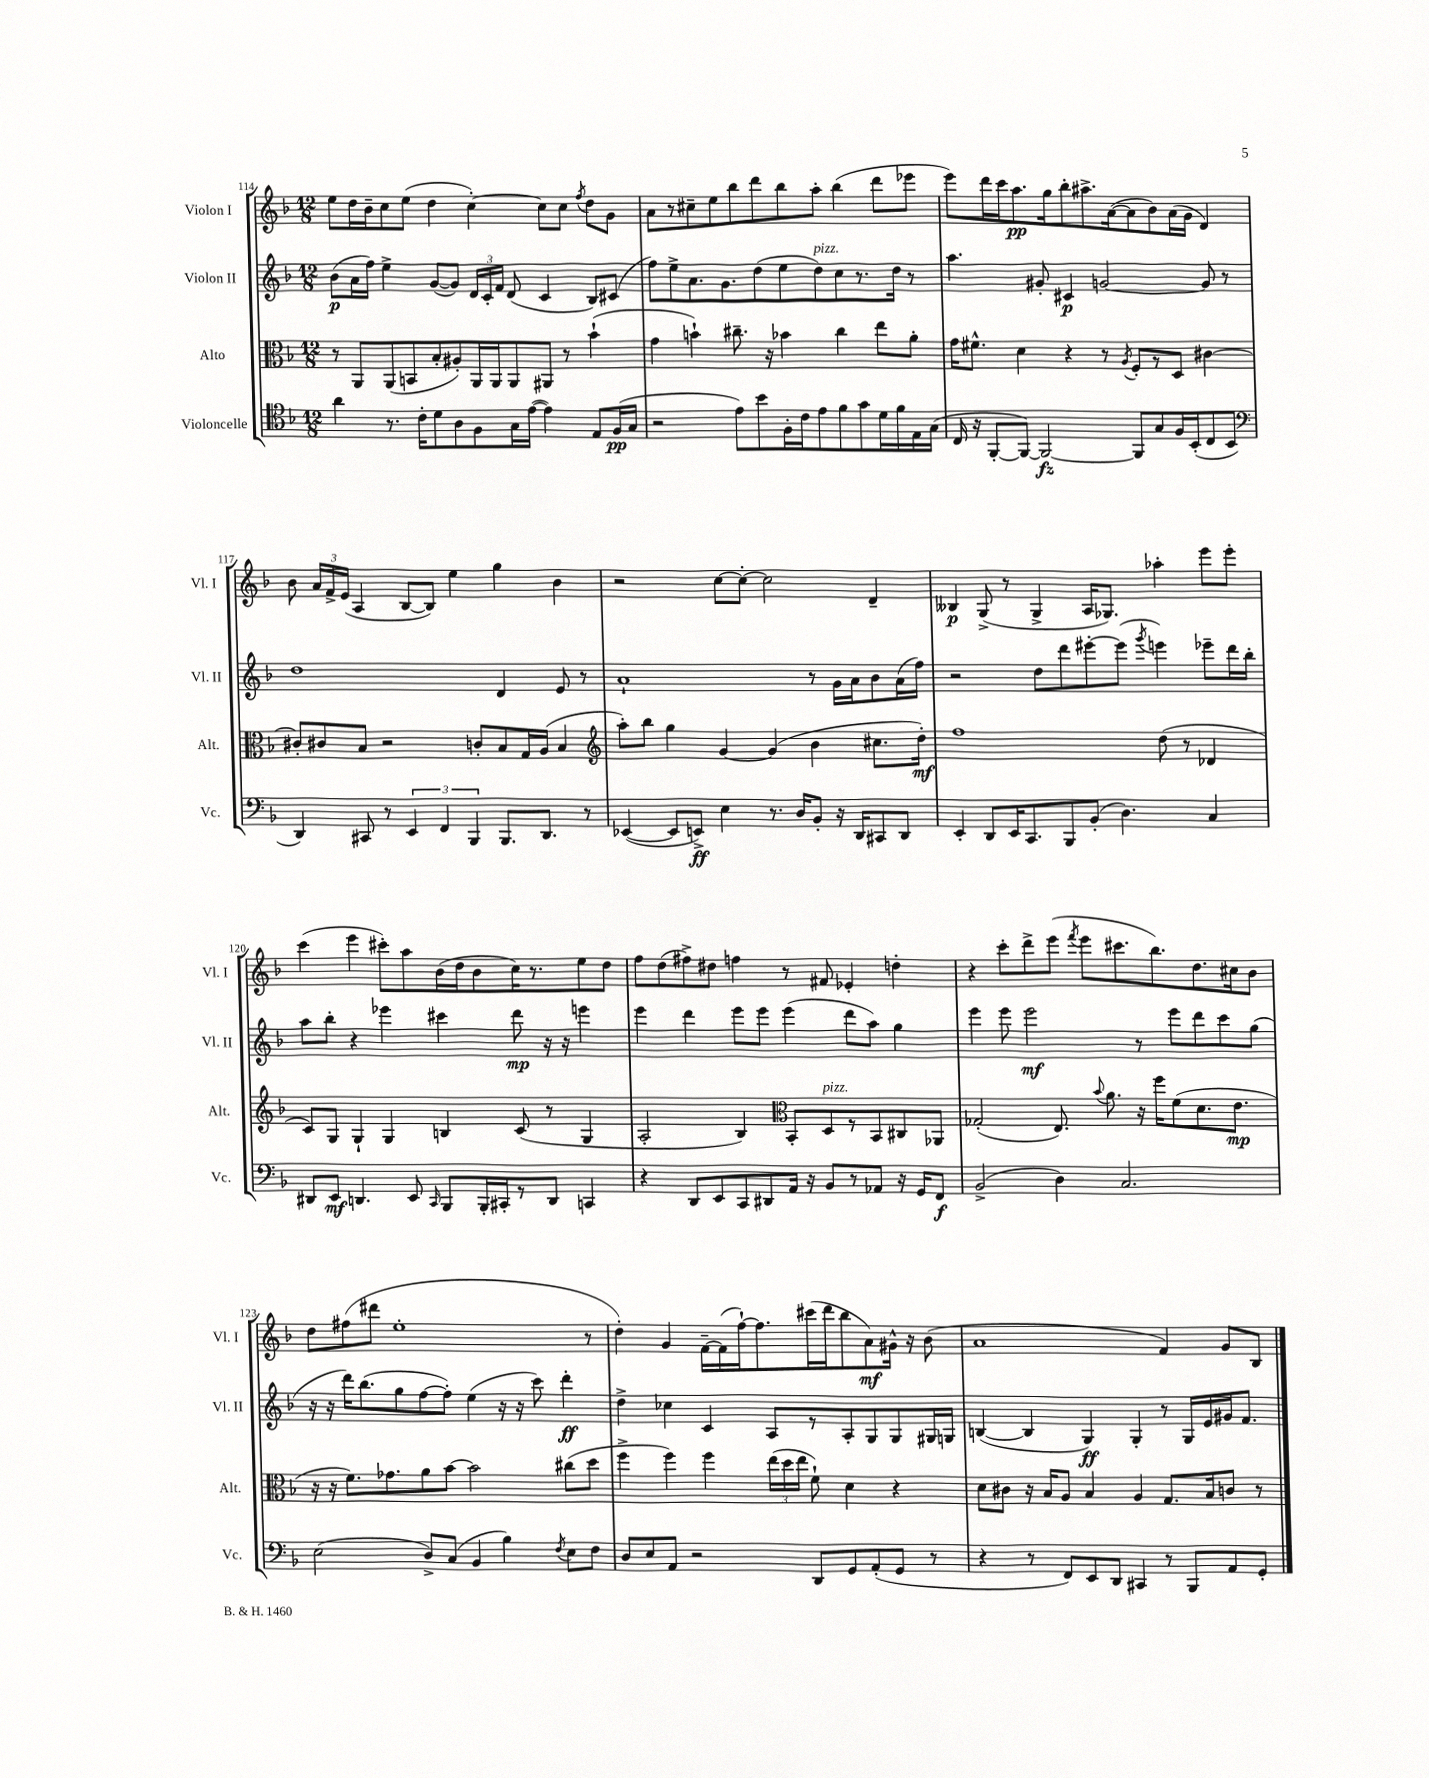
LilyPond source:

<<
\new StaffGroup <<
\new Staff = "s0" \with { instrumentName = "Violon I" shortInstrumentName = "Vl. I" } {
    \clef treble \key f \major \numericTimeSignature \time 12/8
    \autoBeamOff e''8[ d''16 bes'16-- c''8 e''8]( d''4 c''4~-.) c''8[ c''8] \acciaccatura { f''8 } d''8[ g'8] |
    a'8[ r8 cis''8-- e''8 bes''8 d'''8 bes''8 a''8]-. bes''4( d'''8[ ees'''8] |
    e'''8[) d'''16 c'''16 a''8.\pp g''16 bes''8-. ais''8.-> a'16~( a'8 bes'8) a'16( g'16] d'4) |
    bes'8 \tuplet 3/2 { a'16[ f'16-> e'16]( } a4 bes8[~ bes8]) e''4 g''4 bes'4 |
    r2 c''8[~ c''8]~-. c''2 d'4-- |
    beses4\p g8->( r8 g4-> a16[ ges8.]) aes''4-. e'''8[ e'''8]-. |
    c'''4( e'''4 cis'''8[-.) a''8 bes'16( d''16 bes'8 c''16) r8. e''8 d''8] |
    f''8[ d''8( fis''8->) dis''8] f''4 r8 fis'8 ees'4-. d''4-. |
    r4 c'''8[-. d'''8-> e'''8]( \acciaccatura { f'''8 } e'''8[ cis'''8. bes''8.) d''8. cis''16 bes'8] |
    d''8[ fis''8( dis'''8] e''1-. r8 |
    d''4-.) g'4 f'16[~-- f'16( f''16~-!) f''8. cis'''16( d'''16 bes''8 a'8\mf) gis'16]-^ r16 bes'8( |
    a'1 f'4) g'8[ bes8] \bar "|." |
}
\new Staff = "s1" \with { instrumentName = "Violon II" shortInstrumentName = "Vl. II" } {
    \clef treble \key f \major \numericTimeSignature \time 12/8
    \autoBeamOff bes'8[\p( a'16 f''16]) e''4-> g'8[~( g'8]) \tuplet 3/2 { d'16[ c'16-. f'16] } d'8( c'4 bes8[) cis'8]( |
    f''8[) e''8-> a'8. g'8. d''8( e''8 d''8^\markup { \italic "pizz." }) c''8 r8. d''16] r8 |
    a''4. gis'8-. cis'4\p g'2~ g'8 r8 |
    d''1 d'4 e'8 r8 |
    a'1-! r8 g'16[ a'16 bes'8 a'16( f''16]) |
    r2 d''8[ d'''8 eis'''8~-. eis'''8]( \acciaccatura { g'''8 } e'''4) ees'''8[-- d'''16 bes''16]-. |
    a''8[ bes''8]-. r4 ees'''4 cis'''4 d'''8\mp r16 r16 e'''4 |
    e'''4 d'''4 e'''8[ e'''8] e'''4( d'''8[ a''8]) g''4 |
    e'''4 e'''8 e'''2\mf r8 e'''8[ d'''8 c'''8 g''8]( |
    r16 r16 d'''16[) bes''8.( g''8 f''8~ f''8]-.) e''4( r16 r16 c'''8) d'''4-.\ff |
    d''4-> ces''4 c'4 a8[ r8 a8-. g8 g8 gis16 g16] |
    b4~( b4 g4\ff) g4-. r8 g16[ e'16 gis'16 f'8.] \bar "|." |
}
\new Staff = "s2" \with { instrumentName = "Alto" shortInstrumentName = "Alt." } {
    \clef alto \key f \major \numericTimeSignature \time 12/8
    \autoBeamOff r8 a,8[ a,8( b,8 bes8-. ais8-.) a,16 a,16 a,8 ais,8] r8 bes'4-!( |
    g'4 b'4-!) cis''8.-- r16 bes'4 cis''4 e''8[ a'8]-. |
    g'16[ fis'8.]-^ d'4 r4 r8 \acciaccatura { a8 } f8[-. r8 d8] cis'4~ |
    cis'8[-. cis'8 bes8] r2 c'8[-. bes8 g16 a16]( bes4 |
    \clef treble a''8[-.) bes''8] g''4 g'4~ g'4( bes'4 cis''8.[ d''16]-.\mf) |
    f''1 d''8( r8 des'4 |
    c'8[) g8] g4-! g4 b4 c'8( r8 g4 |
    a2-. bes4) \clef alto bes,8[-. d8^\markup { \italic "pizz." } r8 bes,8 cis8 aes,8] |
    ges2-.( e8.) \appoggiatura { bes'8 } a'8. r16 f''16[ f'8( d'8. e'8.]\mp |
    r16 r16 f'8.[) ges'8. a'8 bes'8]~ bes'2 cis''8[( d''8] |
    f''4-> f''4) f''4 \tuplet 3/2 { e''16[( d''16 e''16] } f'8-!) d'4 r4 |
    d'8[ cis'8] r16 bes16[ a8] bes4 a4 g8.[ bes16 c'8] r8 \bar "|." |
}
\new Staff = "s3" \with { instrumentName = "Violoncelle" shortInstrumentName = "Vc." } {
    \clef tenor \key f \major \numericTimeSignature \time 12/8
    \autoBeamOff a'4 r8. c'16[-. d'8 a8 f8 g16 e'16]~( e'4) e8[ f16\pp( g16] |
    r2 e'8[) bes'8 f16-. c'16 e'8 f'8 g'8 d'16 f'16 e16 g16]( |
    c16 r16 f,8[~-. f,8]~) f,2~\fz f,8[ g8 f16 bes,16-.( c8 bes,8] |
    \clef bass d,4) cis,8 r8 \tuplet 3/2 { e,4 f,4 bes,,4 } bes,,8.[ d,8.] r8 |
    ees,4~( ees,8[ e,8]->\ff) e4 r8. d16[ bes,8]-. r16 d,16[ cis,8 d,8] |
    e,4-. d,8[ e,16 c,8. bes,,8 bes,8]-.( d4.) c4 |
    dis,8[ e,8]\mf d,4. e,8 \grace { c,16 } bes,,8[ bes,,16-. cis,16-. r8 d,8] c,4 |
    r4 d,8[ e,8 c,8 dis,8 a,16] r16 bes,8[ r8 aes,8] r16 g,16[ f,8]\f |
    bes,2->( d4) c2. |
    e2( d8[->) c8]( bes,4 bes4) \acciaccatura { f8 } e8[ f8] |
    d8[ e8 a,8] r2 d,8[ g,8 a,8-.( g,8] r8 |
    r4 r8 f,8[) e,8 d,8] cis,4 r8 bes,,8[ a,8 g,8]-. \bar "|." |
}
>>
>>
\layout { \context { \Score currentBarNumber = #114 } }
